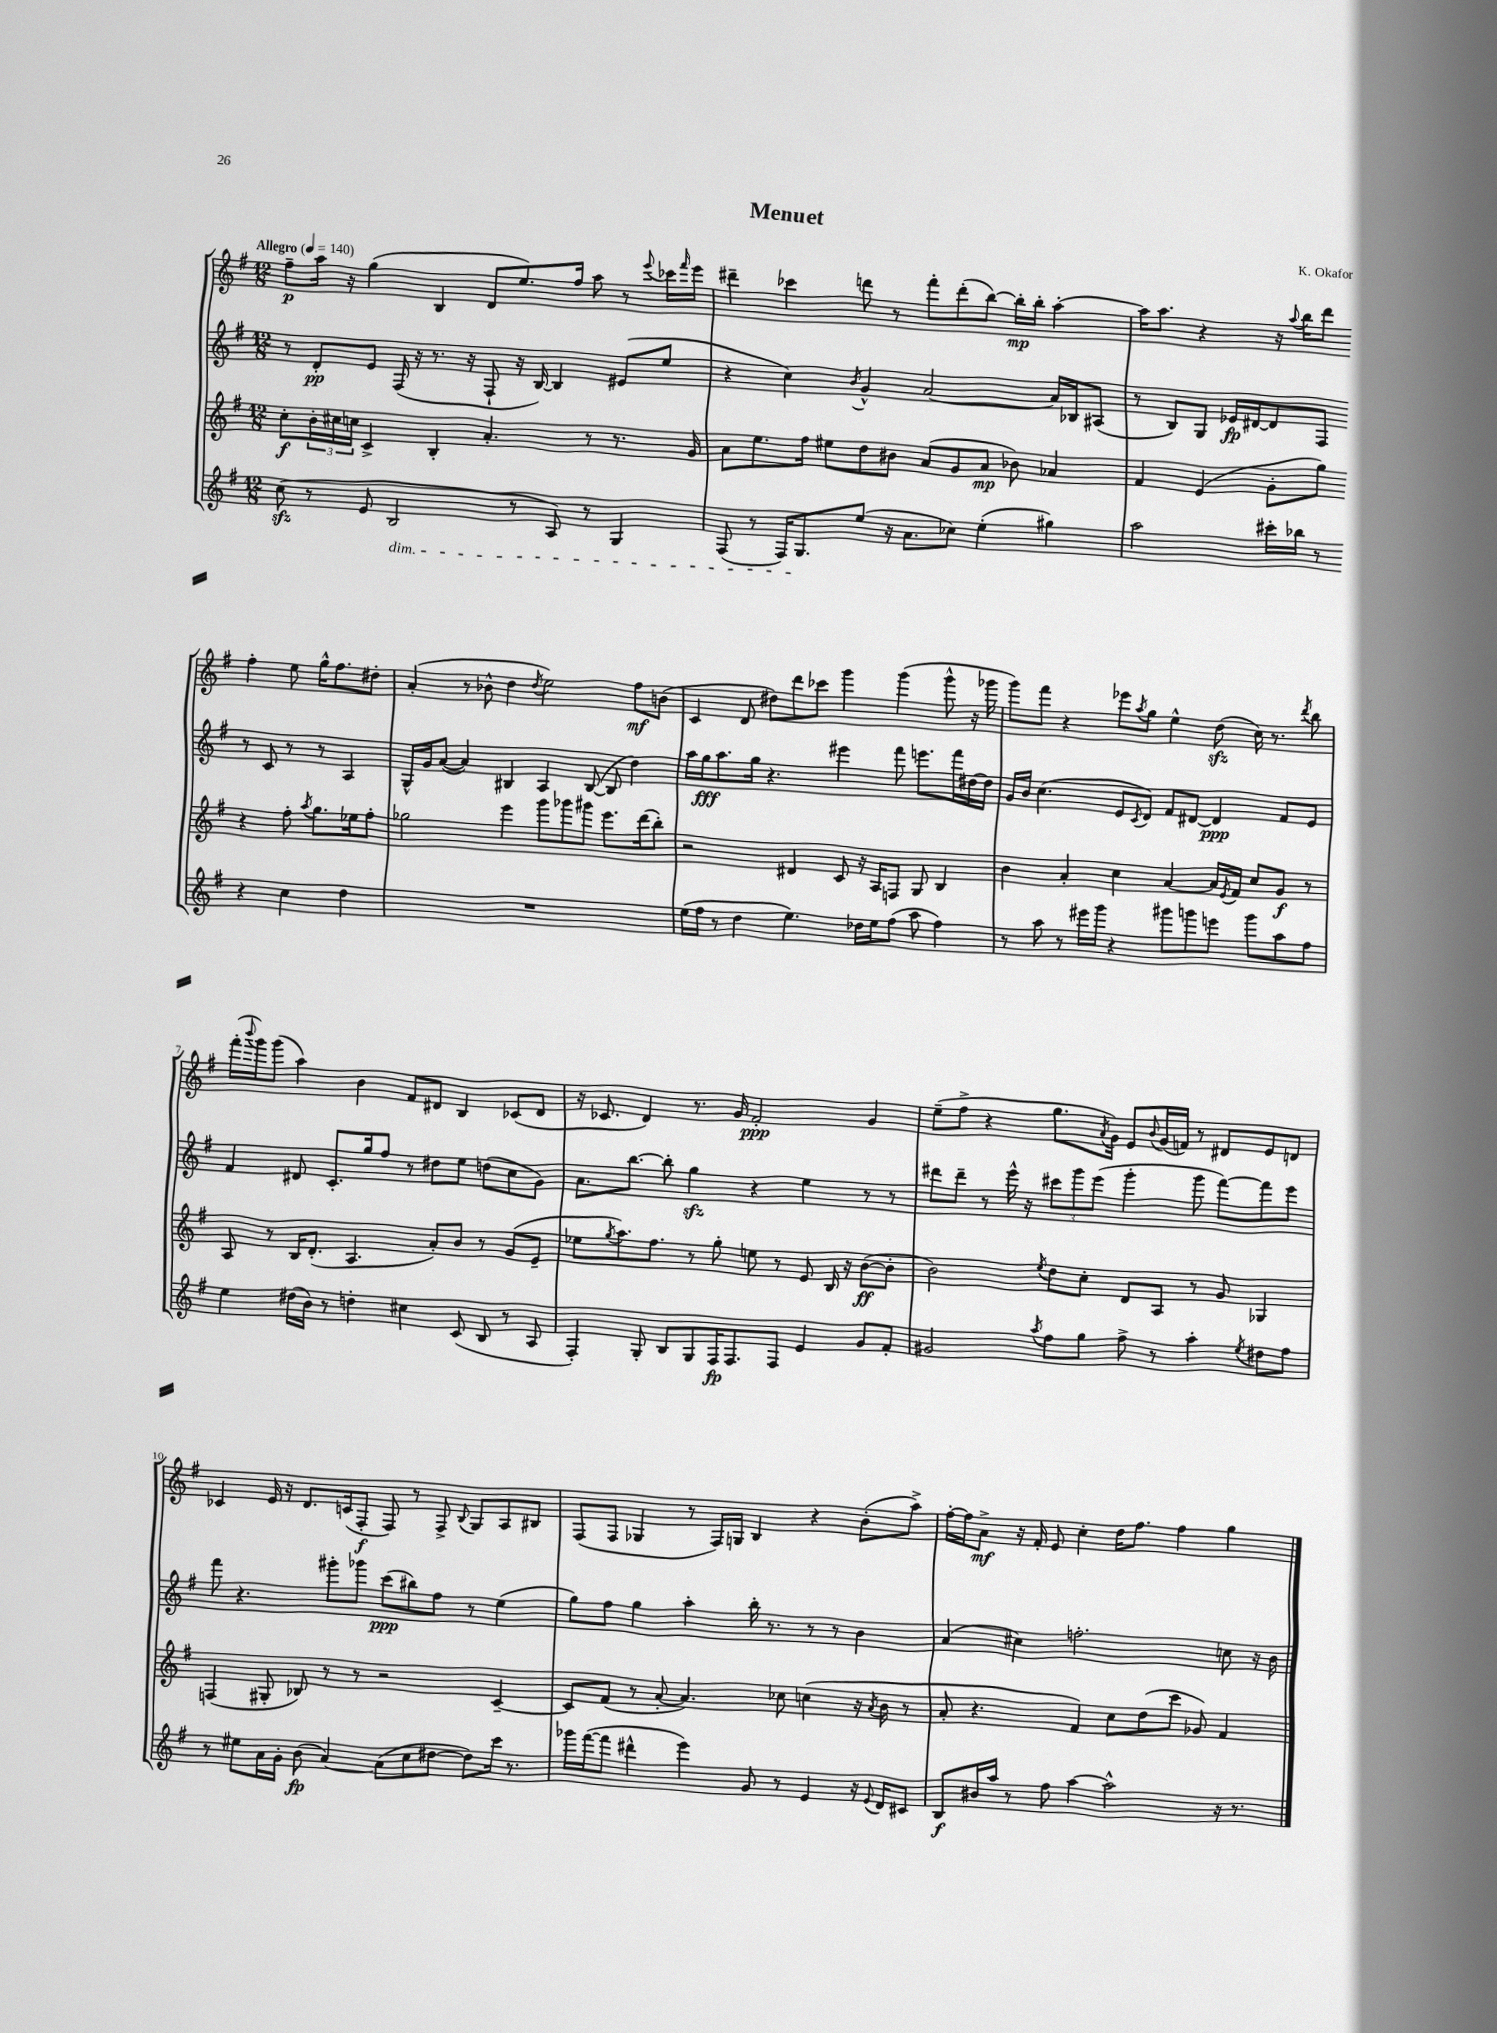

**kern	**kern	**kern	**kern
*staff4	*staff3	*staff2	*staff1
*clefG2	*clefG2	*clefG2	*clefG2
*k[f#]	*k[f#]	*k[f#]	*k[f#]
*M12/8	*M12/8	*M12/8	*M12/8
*MM140	*MM140	*MM140	*MM140
(8cc\	8cc'\L	8r	8ff#~\L
8r	24b'\L	8d'/L	16aa\Jk
.	24cc#\	.	.
.	.	.	16r
.	24cc\JJ	.	.
8e/	4c^/	8e/J	(4gg\
2B/	.	(16F#/	.
.	.	16r	.
.	4B'/	8.r	4B/
.	.	16r	.
.	4.a'/	8F#`/	8d/L
8r	.	16r	8.ee/)
.	.	[16B/)	.
8A/)	.	4B/]	.
.	.	.	16ff#/Jk
8r	8r	.	8aa\
4G/	8.r	(8e#/L	8r
.	.	.	8qqeee/
.	.	8ee/J	16ccc-\LL
.	.	.	16qqfff#/
.	16g/	.	16eee\JJ
=	=	=	=
(8F#/	8a\L	4r	4ddd#~\
8r	8.ee\	.	.
16F#/LK)	.	4cc\)	4ccc-\
8.G/	16ff#\Jk	.	.
.	8ee#\L	.	.
.	.	8qb/	.
(8ee/J	8dd\	4g^^/	8ddd\
16r	8b#\J	.	8r
8.a\L	.	.	.
.	(8a/L	[2a/	8fff#'\L
8cc-\J)	8g/	.	(8ddd'\
(4ee'\	8a/J	.	[8bb\J)
.	8b-\)	.	16bb'\]LL
.	.	.	16bb'\JJ
4gg#\)	4a-/	16a/]LL	[4aa'\
.	.	16B-/J	.
.	.	(8A#/J	.
=	=	=	=
2aa\	4f#/	8r	16aa\]LK
.	.	.	8.aa\J
.	.	8B/L)	.
.	(4e/	8G/J	4r
.	.	16e-/LL	.
.	.	[16d#/J	.
16ccc#'\LL	8g'\L	8d#/]	16r
.	.	.	8qqaa/
16bb-\JJ	.	.	16bb\LK
8r	8gg\J)	8F#/J	8ddd\J
4r	4r	8r	4ff#'\
.	.	8c/	.
4cc\	8ff#'\	8r	8ee\
.	8qaa/	.	.
.	8.gg\L	8r	16gg^^\LK
.	.	.	8.ff#\
4dd\	.	4A/	.
.	16ee-\k	.	.
.	8ff#'\J	.	8dd#'\J
=	=	=	=
1.r	2gg-\	16G^^/LL	(4a'/
.	.	16g/J	.
.	.	([8a/J	.
.	.	4a/])	8r
.	.	.	8b-^^\
.	4eee\	4B#/	4dd\
.	.	.	8qdd/
.	8ggg\L	4A/	2ee\)
.	8ggg-\	.	.
.	8ggg#\J	([8B#/	.
.	8.eee\L	8B#/]	.
.	.	4dd\)	8ff#\L
.	(16ddd\k	.	.
.	8bb'\J)	.	(8b\J
=	=	=	=
(16ee\LL	2r	16aa\LL	4c/
16ff#\JJ	.	16gg\J	.
8r	.	8.aa\	.
4dd\	.	.	8d/
.	.	16gg\Jk	.
.	.	4.r	8dd#\L)
4.ee\)	4d#/	.	8ddd\
.	.	.	8ccc-\J
.	8c/	4eee#\	4ggg\
16dd-\LL	16r	.	.
16ee\J	16A/LK	.	.
(8ff#\J	8F/J	8fff#\	(4ggg\
8aa\	8G/	8.eee\L	.
4ff#\)	4B/	.	8ggg^^\
.	.	16fff#\L	.
.	.	[16dd#\	16r
.	.	16dd#\]JJ	16ggg-\
=	=	=	=
8r	4b\	16g/LL	8ggg\L)
.	.	16b/JJ	.
8aa\	.	(4.cc\	8fff#\J
8r	4a'/	.	4r
16eee#\LL	.	.	.
16ggg\JJ	.	.	.
4r	4cc\	8e/L	8eee-\L
.	.	8qc/	8qaa/
.	.	8d/J)	8gg\J
8ggg#\L	[4a/	8f#/L	4ee^^\
8ggg\	.	[8d#/J	.
8eee\J	16a/]LL	4d#/]	(8dd\
.	8qe/	.	.
.	16f#/JJ	.	.
8ggg\L	8cc/L	.	16cc\)
.	.	.	8.r
8aa\	8g/J	8f#/L	.
.	.	.	8qddd/
8ff#\J	8r	8e/J	8bb\
=	=	=	=
4ee\	8A/	4f#/	(16fff#'\LL
.	.	.	8qqbbb/
.	.	.	16ggg\J)
.	8r	.	(8ggg\J
(16dd#\LL	16B/LK	8d#/	4aa\)
16b\JJ)	(8.d'/J	.	.
8r	.	8.c'/L	.
4dd'\	4.A/	.	4b\
.	.	16gg/k	.
.	.	8ff#/J	.
4cc#\	.	8r	8f#/L
.	8a'/L)	8dd#\L	8d#/J
(8c/	8b/J	8ee\J	4B/
8B/	8r	(8dd\L	.
8r	(8g/L	8cc\	(8c-/L
8A/	8e~/J	8g\J)	8d#/J
=	=	=	=
4F#'/)	8ee-\L	8.a\L	16r
.	.	.	8.c-/
.	8qgg/	.	.
.	8.aa\)	.	.
.	.	[8.bb\J	.
8G'/	.	.	4d/)
.	8.ff#\J	.	.
8B/L	.	8bb'\]	.
8G/	8r	4gg\	8.r
16F#/K	8gg'\	.	.
8.F#/	.	.	16g/
.	8ee\	4r	2f#'/
8F#/J	8r	.	.
4e/	8e/	4ee\	.
.	16B/	.	.
.	16r	.	.
8g/L	([8b\L	8r	4g/
8f#'/J	8b'\]J	8r	.
=	=	=	=
2g#/	2b\)	8ddd#\L	(8ee~\L
.	.	8ddd#~\J	8ff#^\J
.	.	8r	4r
.	.	16eee^^\	.
.	.	16r	.
8qaa/	8qee/	.	.
8ff#\L	8dd\L	12ccc#\L	8.gg\L
.	.	12ggg\	.
8gg\J	8cc'\J	.	.
.	.	(12eee\J	.
.	.	.	8qa/
.	.	.	16g\Jk)
8ff#^\	8d/L	4ggg'\	8e/L
.	.	.	8qqb/
8r	8A/J	.	(16g/L
.	.	.	16f/JJ)
4aa'\	8r	8ggg\	8r
.	8g/	[8fff#\L)	8d#/L
8qee/	.	.	.
8dd#\L	4G-/	8fff#\]	8e/
8ff#\J	.	8eee\J	8d/J
=	=	=	=
8r	(4F/	8fff#\	4c-/
8ee#\L	.	4.r	.
16a\L	8G#'/	.	16e/
16g'\JJ	.	.	16r
(8b\	8B-/)	.	8.d/L
[4a/)	8r	8ggg#'\L	.
.	.	.	(16c/k
.	8r	8ggg-\J	8F#'/J
(8a\]L	2r	(8ccc\L	8F#/)
8cc\	.	8bb#\)	8r
[8dd#\J	.	8ff#\J	8F#^/
.	.	.	8qqB/
8dd#\]L)	.	8r	8G/L
16ccc\Jk	[4c~/	(4ee\	8A/
8.r	.	.	.
.	.	.	8B#/J
=	=	=	=
16ggg-\LL	8c/]L	8gg\L)	(8F#/L
([16fff#\J	.	.	.
8fff#\]J	(8f#/J	8ff#\J	8F#/J
4ddd#^^\	8r	4gg\	4G-/
.	[8a'/	.	.
4eee\)	4.a/])	4aa'\	8r
.	.	.	16F#/LL)
.	.	.	16G/JJ
8g/	.	16bb'\	4B/
.	.	8.r	.
8r	8cc-\	.	.
4e/	(4cc\	8r	4r
.	.	8r	.
16r	16r	4b\	(8b'\L
8qqe/	8qa/	.	.
16d/LK	16b\	.	.
8c#/J	8r	.	8aa^\J)
=	=	=	=
8B/L	8a'/	(4a/	[16ff#'\LL
.	.	.	16ff#\]J
16b#/L	4.r	.	8a^\J
16aa/JJ	.	.	.
8r	.	4cc#\)	16r
.	.	.	16f#'/
8ff#\	.	.	8e/
[4aa\	4f#/)	2.ff'\	4cc'\
2aa^^\]	8cc\L	.	16dd\LK
.	.	.	8.ff#\J
.	(8dd\	.	.
.	8ccc\J	.	4ff#\
.	8g-/)	.	.
16r	4f#/	8cc\	4gg\
8.r	.	.	.
.	.	16r	.
.	.	16b\	.
==	==	==	==
*-	*-	*-	*-
